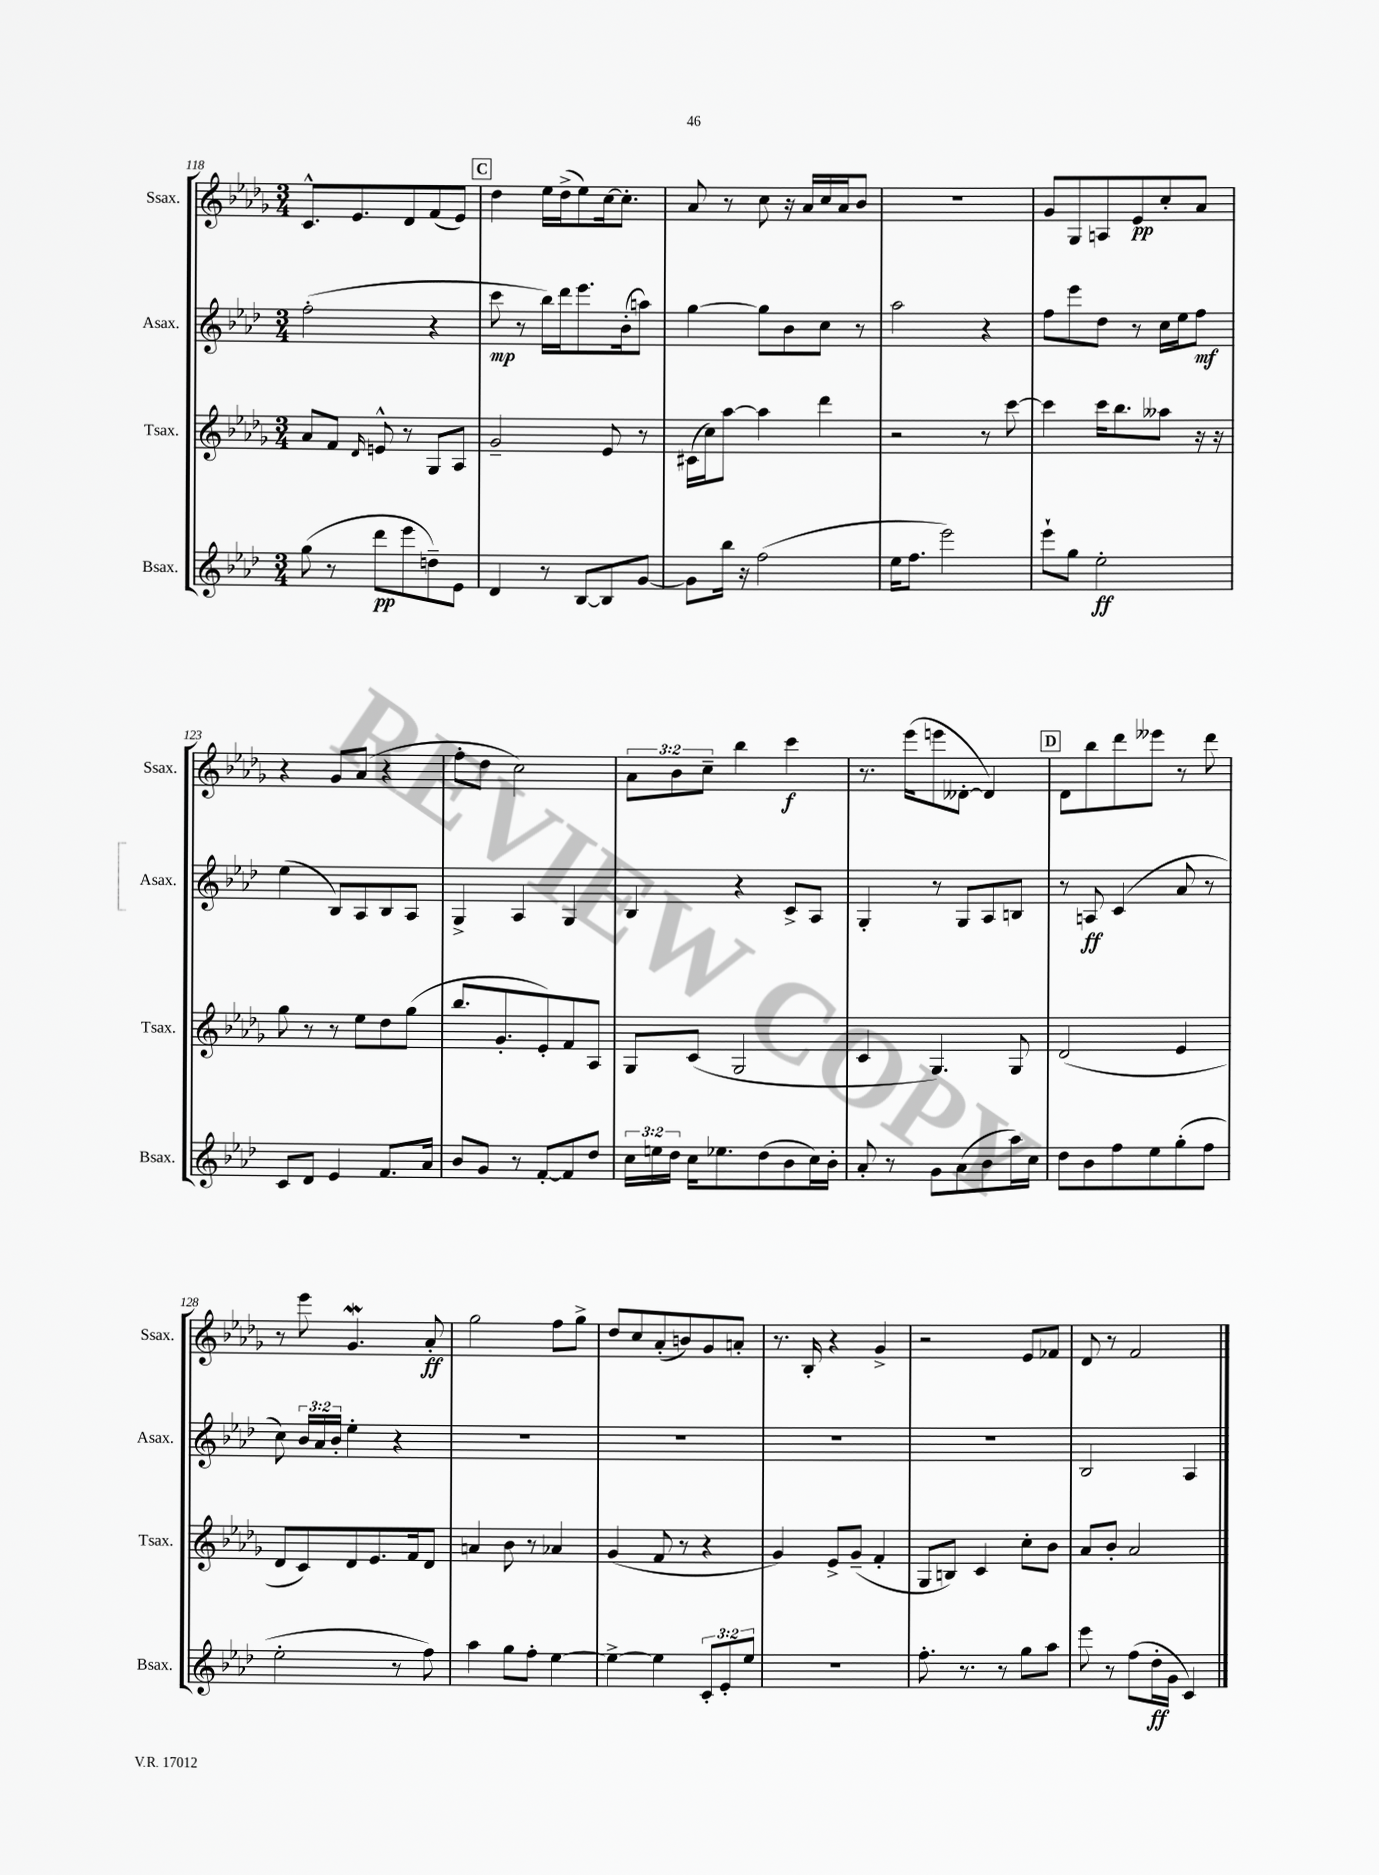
<<
\new StaffGroup <<
\new Staff = "s0" \with { instrumentName = "Ssax." shortInstrumentName = "Ssax." } {
    \clef treble \key des \major \numericTimeSignature \time 3/4 \override Staff.TupletNumber.text = #tuplet-number::calc-fraction-text
    \autoBeamOff c'8.[-^ ees'8. des'8 f'8( ees'8]) |
    \mark \markup { \box "C" } des''4 ees''16[ des''16->( ees''8) c''16~ c''8.]-. |
    aes'8 r8 c''8 r16 aes'16[ c''16 aes'16 bes'8] |
    R2. |
    ges'8[ ges8 a8 ees'8\pp c''8-. aes'8] |
    r4 ges'8[ aes'8]( r4 |
    f''8[-. des''8] c''2) |
    \tuplet 3/2 { aes'8[ bes'8 c''8]-- } bes''4 c'''4\f |
    r8. ees'''16[( e'''8 deses'8]~-. deses'4) |
    \mark \markup { \box "D" } des'8[ bes''8 des'''8 eeses'''8] r8 des'''8 |
    r8 ees'''8 ges'4.\mordent aes'8-.\ff |
    ges''2 f''8[ ges''8]-> |
    des''8[ c''8 aes'8-.( b'8) ges'8 a'8]-. |
    r8. bes16-. r4 ges'4-> |
    r2 ees'8[ fes'8] |
    des'8 r8 f'2 \bar "|." |
}
\new Staff = "s1" \with { instrumentName = "Asax." shortInstrumentName = "Asax." } {
    \clef treble \key aes \major \numericTimeSignature \time 3/4 \override Staff.TupletNumber.text = #tuplet-number::calc-fraction-text
    \autoBeamOff f''2-.( r4 |
    \mark \markup { \box "C" } c'''8\mp r8 bes''16[) des'''16 ees'''8. bes'16-.( a''8]) |
    g''4~ g''8[ bes'8 c''8] r8 |
    aes''2 r4 |
    f''8[ ees'''8 des''8] r8 c''16[ ees''16 f''8]\mf |
    ees''4( bes8[) aes8 bes8 aes8] |
    g4-> aes4 g4 |
    bes4 r4 c'8[-> aes8] |
    g4-. r8 g8[ aes8 b8] |
    \mark \markup { \box "D" } r8 a8\ff c'4( aes'8 r8 |
    c''8) \tuplet 3/2 { bes'16[ aes'16 bes'16]-. } ees''4-. r4 |
    R2. |
    R2. |
    R2. |
    R2. |
    bes2 aes4 \bar "|." |
}
\new Staff = "s2" \with { instrumentName = "Tsax." shortInstrumentName = "Tsax." } {
    \clef treble \key des \major \numericTimeSignature \time 3/4
    \autoBeamOff aes'8[ f'8] \grace { des'16 } e'8-^ r8 ges8[ aes8] |
    \mark \markup { \box "C" } ges'2-- ees'8 r8 |
    cis'16[( c''16) aes''8]~ aes''4 des'''4 |
    r2 r8 c'''8~ |
    c'''4 c'''16[ bes''8. aeses''8] r16 r16 |
    ges''8 r8 r8 ees''8[ des''8 ges''8]( |
    bes''8.[ ges'8.-. ees'8-.) f'8 aes8] |
    ges8[ c'8]( ges2 |
    c'4 ges4.) ges8 |
    \mark \markup { \box "D" } des'2( ees'4 |
    des'8[ c'8) des'8 ees'8. f'16 des'8] |
    a'4 bes'8 r8 aes'4 |
    ges'4( f'8 r8 r4 |
    ges'4) ees'8[-> ges'8]--( f'4-. |
    ges8[ b8]) c'4 c''8[-. bes'8] |
    aes'8[ bes'8]-. aes'2 \bar "|." |
}
\new Staff = "s3" \with { instrumentName = "Bsax." shortInstrumentName = "Bsax." } {
    \clef treble \key aes \major \numericTimeSignature \time 3/4 \override Staff.TupletNumber.text = #tuplet-number::calc-fraction-text
    \autoBeamOff g''8( r8 des'''8[\pp ees'''8 d''8--) ees'8] |
    \mark \markup { \box "C" } des'4 r8 bes8[~ bes8 g'8]~ |
    g'8[ bes''16] r16 f''2( |
    ees''16[ f''8.] ees'''2) |
    ees'''8[-! g''8] ees''2-.\ff |
    c'8[ des'8] ees'4 f'8.[ aes'16] |
    bes'8[ g'8] r8 f'8[~-. f'8 des''8] |
    \tuplet 3/2 { c''16[ e''16 des''16] } c''16[ ees''8. des''8( bes'8 c''16) bes'16]-. |
    aes'8-. r8 g'8[ aes'8( bes'8 aes''16) c''16] |
    \mark \markup { \box "D" } des''8[ bes'8 f''8 ees''8 g''8-.( f''8] |
    ees''2-. r8 f''8) |
    aes''4 g''8[ f''8]-. ees''4~ |
    ees''4~-> ees''4 \tuplet 3/2 { c'8[-. ees'8-. ees''8] } |
    R2. |
    f''8.-. r8. r8 g''8[ aes''8] |
    ees'''8 r8 f''8[( des''16-.\ff g'16] c'4) \bar "|." |
}
>>
>>
\layout { \context { \Score currentBarNumber = #118 } }
